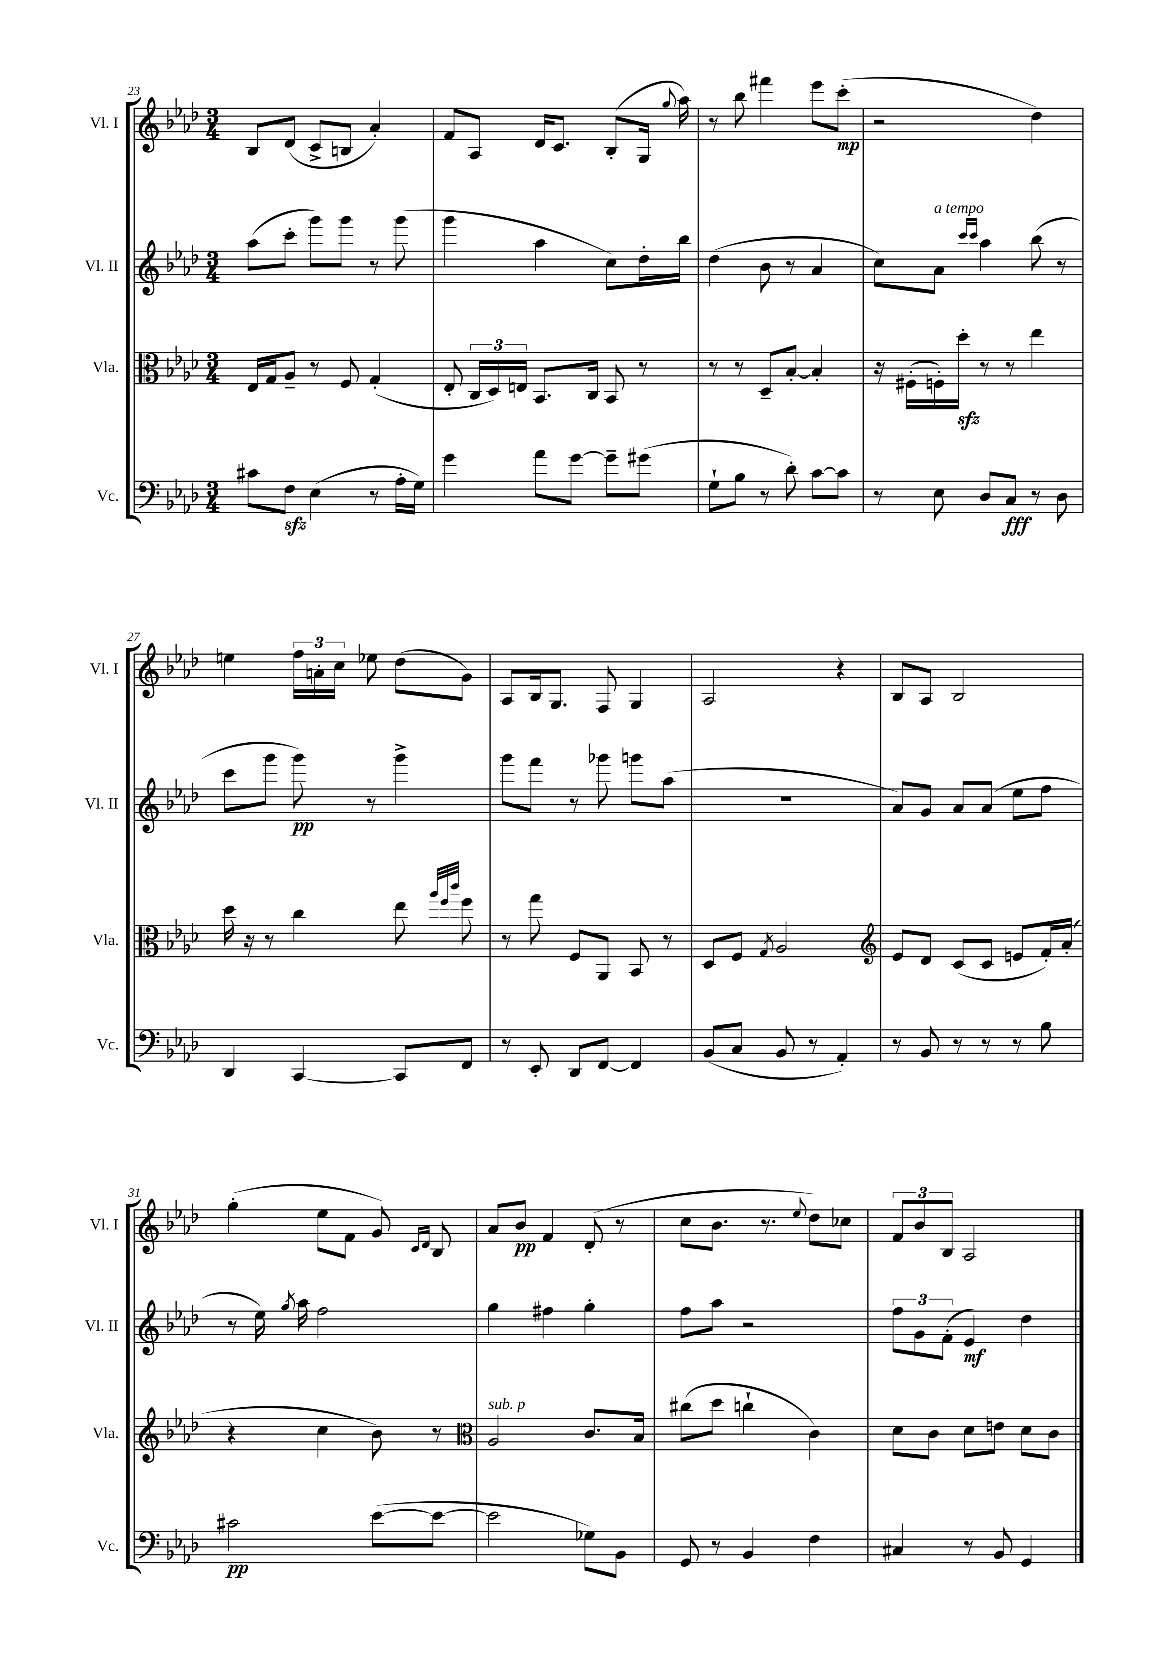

**kern	**dynam	**kern	**kern	**dynam	**kern	**dynam
*part4	*part4	*part3	*part2	*part2	*part1	*part1
*staff4	*staff4	*staff3	*staff2	*staff2	*staff1	*staff1
*I"Vc.	*	*I"Vla.	*I"Vl. II	*	*I"Vl. I	*
*I'Vc.	*	*I'Vla.	*I'Vl. II	*	*I'Vl. I	*
*clefF4	*	*clefC3	*clefG2	*	*clefG2	*
*k[b-e-a-d-]	*	*k[b-e-a-d-]	*k[b-e-a-d-]	*	*k[b-e-a-d-]	*
*M3/4	*	*M3/4	*M3/4	*	*M3/4	*
=23	=23	=23	=23	=23	=23	=23
8c#X\L	.	16E-/LL	(8aa-\L	.	8B-/L	.
.	.	16G/J	.	.	.	.
8Fzz\J	.	8A-~/J	8ccc'\J	.	(8d-/J	.
(4E-\	.	8r	8ggg\L)	.	8c^/L	.
.	.	8F/	8ggg\J	.	8Bn/J	.
8r	.	(4G'/	8r	.	4a-'/)	.
16A-'\LL	.	.	(8ggg\	.	.	.
16G\JJ)	.	.	.	.	.	.
=24	=24	=24	=24	=24	=24	=24
4g\	.	8E-'/	4ggg\	.	8f/L	.
.	.	24C/LL	.	.	8A-/J	.
.	.	24D-/)	.	.	.	.
.	.	24En/JJ	.	.	.	.
8a-\L	.	8.BB-/L	4aa-\	.	16d-/KL	.
.	.	.	.	.	8.c/J	.
[8g\J	.	.	.	.	.	.
.	.	16C/Jk	.	.	.	.
8g~\L]	.	8BB-/	8cc\L)	.	(8B-'/L	.
(8g#X\J	.	8r	16dd-'\L	.	16G/Jk	.
.	.	.	.	.	8qqgg/	.
.	.	.	16bb-\JJ	.	16aa-\)	.
=25	=25	=25	=25	=25	=25	=25
8G`\L	.	8r	(4dd-\	.	8r	.
8B-\J	.	8r	.	.	8bb-\	.
8r	.	8D-~/L	8b-\	.	4fff#X\	.
8d-'\)	.	[8B-'/J	8r	.	.	.
[8c\L	.	4B-'/]	4a-/	.	8eee-\L	.
8c\J]	.	.	.	.	(8ccc'\J	mp
=26	=26	=26	=26	=26	=26	=26
8r	.	16r	8cc\L)	.	2r	.
.	.	(16F#X'\LL	.	.	.	.
!	!	!	!LO:TX:a:i:t=a tempo	!	!	!
8E-\	.	16Fn'\)	8a-\J	.	.	.
.	.	16dd-zz'\JJ	.	.	.	.
.	.	.	16qqccc/LL	.	.	.
.	.	.	16qqccc/JJ	.	.	.
8D-/L	.	8r	4aa-\	.	.	.
8C/J	fff	8r	.	.	.	.
8r	.	4ee-\	(8bb-\	.	4dd-\)	.
8D-\	.	.	8r	.	.	.
!!LO:LB:g=z
=27	=27	=27	=27	=27	=27	=27
4DD-/	.	16dd-\	8ccc\L	.	4een\	.
.	.	16r	.	.	.	.
.	.	8r	8ggg\J	.	.	.
[4CC/	.	4cc\	8ggg\)	pp	24ff\LL	.
.	.	.	.	.	24an'\	.
.	.	.	.	.	24cc\JJ	.
.	.	.	8r	.	8ee-X\	.
8CC/L]	.	8ee-\	4ggg^\	.	(8dd-\L	.
.	.	32qqaa-/LLL	.	.	.	.
.	.	32qqff/	.	.	.	.
.	.	32qqccc/JJJ	.	.	.	.
8FF/J	.	8ff\	.	.	8g\J)	.
=28	=28	=28	=28	=28	=28	=28
8r	.	8r	8ggg\L	.	8A-/L	.
8EE-'/	.	8gg\	8fff\J	.	16B-/k	.
.	.	.	.	.	8.G/J	.
8DD-/L	.	8F/L	8r	.	.	.
[8FF/J	.	8AA-/J	8ggg-X\	.	8F/	.
4FF/]	.	8BB-/	8gggn\L	.	4G/	.
.	.	8r	(8aa-\J	.	.	.
=29	=29	=29	=29	=29	=29	=29
(8BB-/L	.	8D-/L	2.r	.	2A-/	.
8C/J	.	8F/J	.	.	.	.
.	.	8qG/	.	.	.	.
8BB-/	.	2A-/	.	.	.	.
8r	.	.	.	.	.	.
4AA-'/)	.	.	.	.	4r	.
=30	=30	=30	=30	=30	=30	=30
*	*	*clefG2	*	*	*	*
8r	.	8e-/L	8a-/L)	.	8B-/L	.
8BB-/	.	8d-/J	8g/J	.	8A-/J	.
8r	.	(8c/L	8a-/L	.	2B-/	.
8r	.	8c/J	(8a-/J	.	.	.
8r	.	8en/L	8ee-\L	.	.	.
8B-\	.	16f'/L)	8ff\J	.	.	.
.	.	(16a-'/JJ	.	.	.	.
!!LO:LB:g=z
=31	=31	=31	=31	=31	=31	=31
2c#X\	pp	4r	8r	.	(4gg'\	.
.	.	.	16ee-\)	.	.	.
.	.	.	8qgg/	.	.	.
.	.	.	16aa-\	.	.	.
.	.	4cc\	2ff\	.	8ee-\L	.
.	.	.	.	.	8f\J	.
([8e-\L	.	8b-\)	.	.	8g/)	.
.	.	.	.	.	16qqc/LL	.
.	.	.	.	.	16qqd-/JJ	.
8e-\J_	.	8r	.	.	8B-/	.
=32	=32	=32	=32	=32	=32	=32
*	*	*clefC3	*	*	*	*
!	!	!LO:TX:a:i:t=sub. p	!	!	!	!
2e-\]	.	2A-/	4gg\	.	8a-/L	.
.	.	.	.	.	8b-/J	pp
.	.	.	4ff#X\	.	4f/	.
8G-X\L)	.	8.c/L	4gg'\	.	(8d-'/	.
8BB-\J	.	.	.	.	8r	.
.	.	16B-/Jk	.	.	.	.
=33	=33	=33	=33	=33	=33	=33
8GG/	.	(8cc#X\L	8ff\L	.	8cc\L	.
8r	.	8dd-\J	8aa-\J	.	8.b-\J	.
4BB-/	.	4ccn`\	2r	.	.	.
.	.	.	.	.	8.r	.
.	.	.	.	.	8qqee-/	.
4F\	.	4c\)	.	.	8dd-\L)	.
.	.	.	.	.	8cc-X\J	.
=34	=34	=34	=34	=34	=34	=34
4C#X/	.	8d-\L	12ff\L	.	12f/L	.
.	.	.	12g\	.	12b-/	.
.	.	8c\J	.	.	.	.
.	.	.	(12f'\J	.	12B-/J	.
8r	.	8d-\L	4e-/)	mf	2A-/	.
8BB-/	.	8en\J	.	.	.	.
4GG/	.	8d-\L	4dd-\	.	.	.
.	.	8c\J	.	.	.	.
==	==	==	==	==	==	==
*-	*-	*-	*-	*-	*-	*-
